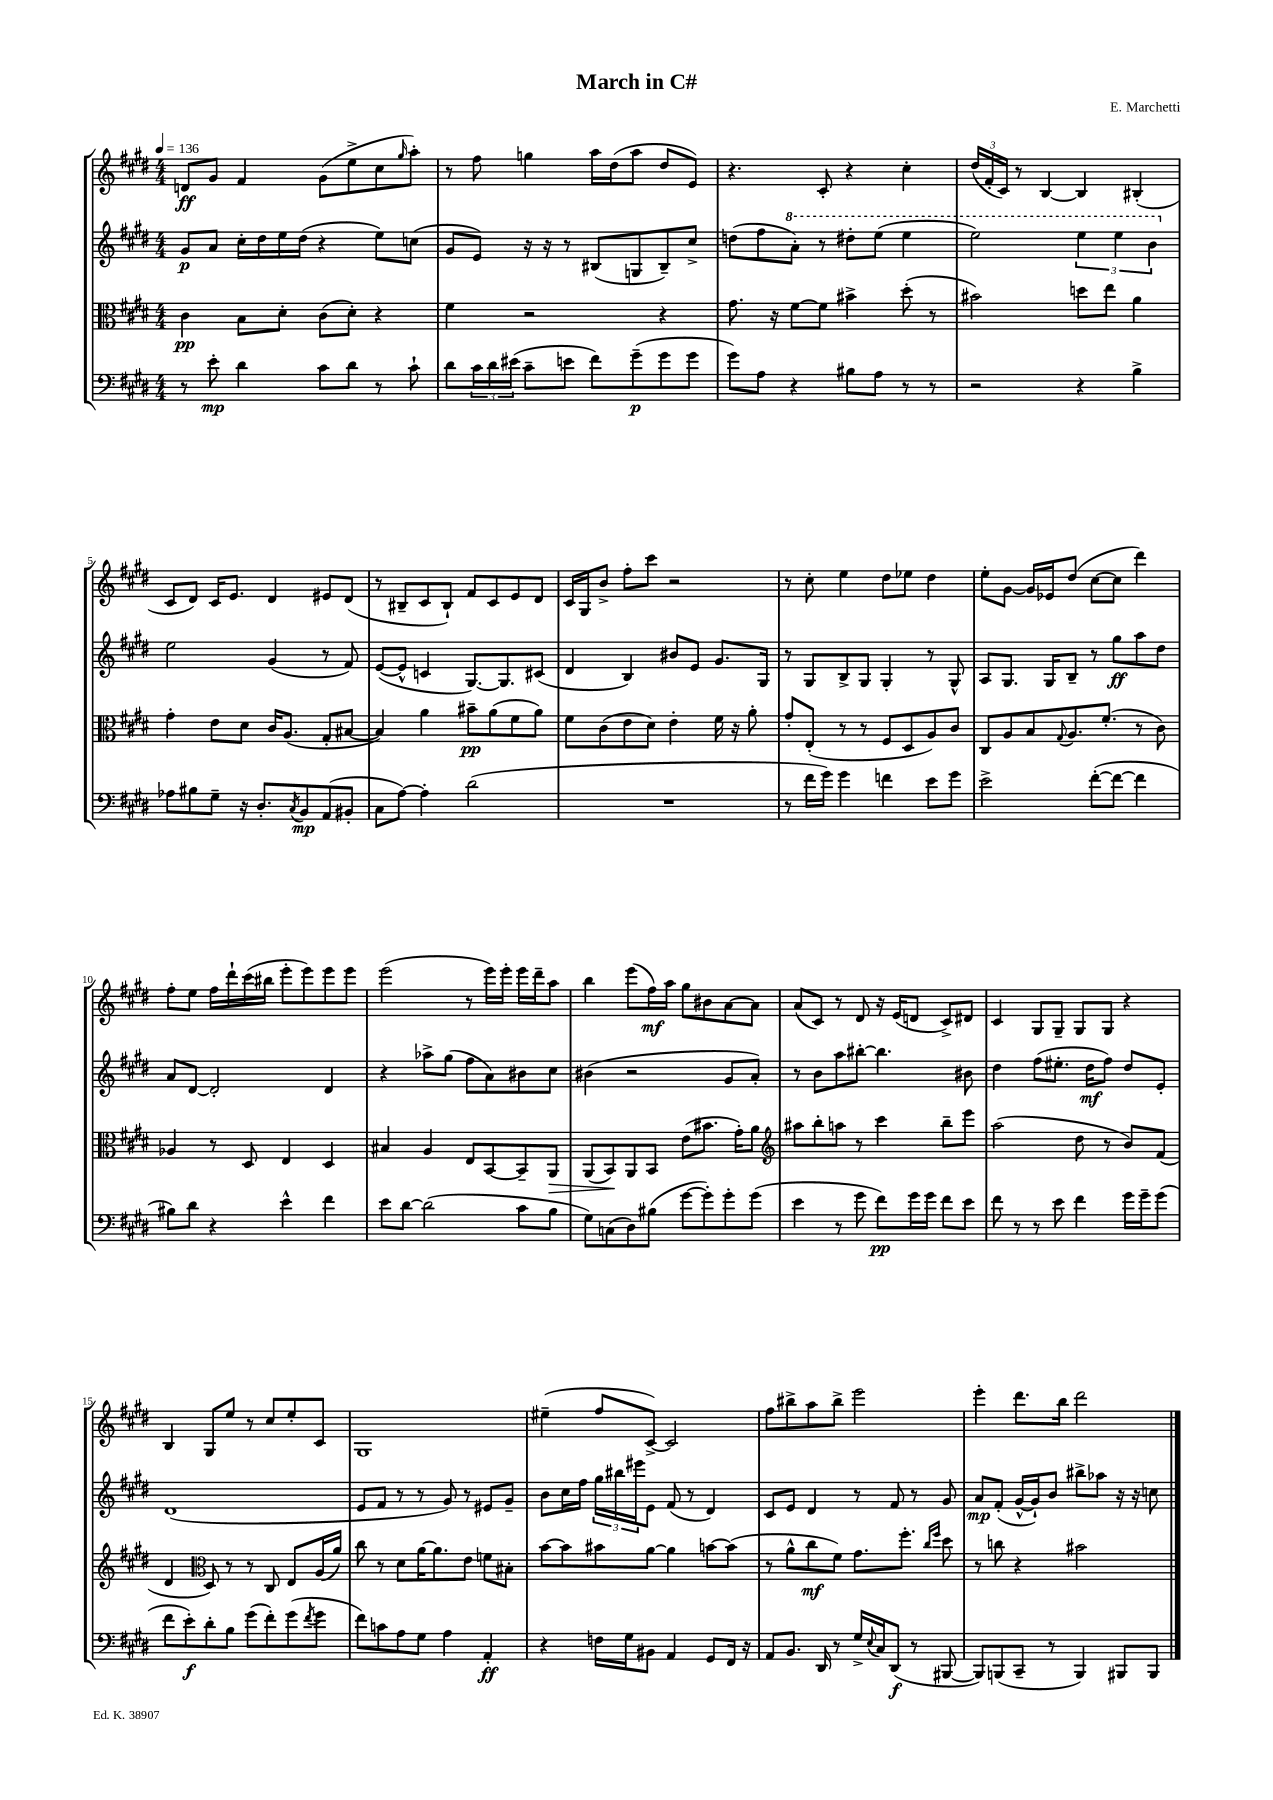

**kern	**dynam	**kern	**dynam	**kern	**dynam	**kern	**dynam
*part4	*part4	*part3	*part3	*part2	*part2	*part1	*part1
*staff4	*staff4	*staff3	*staff3	*staff2	*staff2	*staff1	*staff1
*clefF4	*	*clefC3	*	*clefG2	*	*clefG2	*
*k[f#c#g#d#]	*	*k[f#c#g#d#]	*	*k[f#c#g#d#]	*	*k[f#c#g#d#]	*
*M4/4	*	*M4/4	*	*M4/4	*	*M4/4	*
*MM136	*	*MM136	*	*MM136	*	*MM136	*
=1	=1	=1	=1	=1	=1	=1	=1
8r	.	4c#\	pp	8g#/L	p	8dn/L	ff
8e'\	mp	.	.	8a/J	.	8g#/J	.
4d#\	.	8B\L	.	16cc#'\LL	.	4f#/	.
.	.	.	.	16dd#\	.	.	.
.	.	8d#'\J	.	16ee\	.	.	.
.	.	.	.	(16dd#\JJ	.	.	.
8c#\L	.	(8c#\L	.	4r	.	(8g#\L	.
8d#\J	.	8d#'\J)	.	.	.	8ee^\	.
8r	.	4r	.	8ee\L)	.	8cc#\	.
.	.	.	.	.	.	16qqgg#/	.
8c#`\	.	.	.	(8ccn\J	.	8aa'\J)	.
=2	=2	=2	=2	=2	=2	=2	=2
8d#\L	.	4f#\	.	8g#/L	.	8r	.
24c#\L	.	.	.	8e/J)	.	8ff#\	.
24d#\	.	.	.	.	.	.	.
(24e#X\JJ	.	.	.	.	.	.	.
8c#~\L	.	2r	.	16r	.	4ggn\	.
.	.	.	.	16r	.	.	.
8en\J	.	.	.	8r	.	.	.
8f#\L)	.	.	.	(8B#X/L	.	16aa\LL	.
.	.	.	.	.	.	(16dd#\J	.
(8g#~\	p	.	.	8Gn/	.	8aa\J	.
8g#\	.	4r	.	8B#~/)	.	8dd#/L	.
8g#\J	.	.	.	8cc#^/J	.	8e/J)	.
=3	=3	=3	=3	=3	=3	=3	=3
8g#\L)	.	8.g#\	.	(8ddn\L	.	4.r	.
8A\J	.	.	.	8ff#\	.	.	.
.	.	16r	.	.	.	.	.
*	*	*	*	*8va	*	*	*
4r	.	[8f#\L	.	8aa'\J)	.	.	.
.	.	8f#\J]	.	8r	.	8c#'/	.
8B#X\L	.	4b#X^\	.	8ddd#X'\L	.	4r	.
8A\J	.	.	.	(8eee\J	.	.	.
8r	.	(8dd#'\	.	4eee\	.	4cc#'\	.
8r	.	8r	.	.	.	.	.
=4	=4	=4	=4	=4	=4	=4	=4
2r	.	2b#X\)	.	2eee\)	.	(24dd#/LL	.
.	.	.	.	.	.	24f#'/	.
.	.	.	.	.	.	24c#/JJ)	.
.	.	.	.	.	.	8r	.
.	.	.	.	.	.	[4B/	.
4r	.	8ddn\L	.	6eee\	.	4B/]	.
.	.	8ee\J	.	.	.	.	.
.	.	.	.	6eee\	.	.	.
4B^\	.	4a\	.	.	.	(4B#X'/	.
.	.	.	.	6bb\	.	.	.
!!LO:LB:g=z
=5	=5	=5	=5	=5	=5	=5	=5
*	*	*	*	*X8va	*	*	*
8A-X\L	.	4g#'\	.	2ee\	.	8c#/L	.
8B#X\	.	.	.	.	.	8d#/J)	.
8G#~\J	.	8e\L	.	.	.	16c#/KL	.
.	.	.	.	.	.	8.e/J	.
16r	.	8d#\J	.	.	.	.	.
8.D#'/L	.	.	.	.	.	.	.
.	.	16c#/KL	.	(4g#/	.	4d#/	.
.	.	(8.A/J	.	.	.	.	.
8qC#/	.	.	.	.	.	.	.
8BB/	mp	.	.	.	.	.	.
(8AA/	.	8G#'/L	.	8r	.	8e#X/L	.
8BB#X'/J	.	[8B#X/J	.	8f#/)	.	(8d#/J	.
=6	=6	=6	=6	=6	=6	=6	=6
8C#\L	.	4B#/])	.	([8e/L	.	8r	.
[8A\J)	.	.	.	8e^^/J]	.	8B#X~/L	.
4A'\]	.	4a\	.	4cn/	.	8c#/	.
.	.	.	.	.	.	8B#`/J)	.
(2d#\	.	8b#X~\L	pp	[8.G#/L)	.	8f#/L	.
.	.	(8a\	.	.	.	8c#/	.
.	.	.	.	8.G#/]	.	.	.
.	.	8f#\	.	.	.	8e/	.
.	.	8a\J)	.	(8c#X/J	.	8d#/J	.
=7	=7	=7	=7	=7	=7	=7	=7
1r	.	8f#\L	.	4d#/	.	16c#/LL	.
.	.	.	.	.	.	16G#/J	.
.	.	(8c#\	.	.	.	8b^/J	.
.	.	8e\	.	4B/)	.	8ff#'\L	.
.	.	8d#\J)	.	.	.	8ccc#\J	.
.	.	4e'\	.	8b#X/L	.	2r	.
.	.	.	.	8e/J	.	.	.
.	.	16f#\	.	8.g#/L	.	.	.
.	.	16r	.	.	.	.	.
.	.	8a'\	.	.	.	.	.
.	.	.	.	16G#/Jk	.	.	.
=8	=8	=8	=8	=8	=8	=8	=8
8r	.	8g#'/L	.	8r	.	8r	.
16f#\LL	.	(8E'/J	.	8G#/L	.	8cc#'\	.
16g#\JJ)	.	.	.	.	.	.	.
4g#\	.	8r	.	8B^/	.	4ee\	.
.	.	8r	.	8G#/J	.	.	.
4fn\	.	8F#/L	.	4G#'/	.	8dd#\L	.
.	.	8D#/	.	.	.	8ee-X\J	.
8e\L	.	8A/)	.	8r	.	4dd#\	.
8g#\J	.	8c#/J	.	8G#^^/	.	.	.
=9	=9	=9	=9	=9	=9	=9	=9
2e^\	.	8C#/L	.	8A/L	.	8ee'\L	.
.	.	8A/	.	8.G#/J	.	[8g#\J	.
.	.	8B/	.	.	.	16g#/LL]	.
.	.	.	.	16G#/KL	.	16e-X/J	.
.	.	8qqG#/	.	.	.	.	.
.	.	8.A/	.	8B~/J	.	(8dd#/J	.
([8f#'\L	.	.	.	8r	.	[8cc#\L	.
.	.	(8.f#'/J	.	.	.	.	.
8f#\J_	.	.	.	8gg#\L	ff	8cc#\J]	.
4f#\]	.	8r	.	8aa\	.	4ddd#\)	.
.	.	8c#\)	.	8dd#\J	.	.	.
!!LO:LB:g=z
=10	=10	=10	=10	=10	=10	=10	=10
8B#X\L)	.	4A-X/	.	8a/L	.	8ff#'\L	.
8d#\J	.	.	.	[8d#/J	.	8ee\J	.
4r	.	8r	.	2d#'/]	.	16ff#\LL	.
.	.	.	.	.	.	16ddd#`\	.
.	.	8D#/	.	.	.	(16ccc#\	.
.	.	.	.	.	.	16bb#X\JJ	.
4e^^\	.	4E/	.	.	.	8eee'\L	.
.	.	.	.	.	.	8eee\)	.
4f#\	.	4D#/	.	4d#/	.	8eee\	.
.	.	.	.	.	.	8eee\J	.
=11	=11	=11	=11	=11	=11	=11	=11
8e\L	.	4B#X/	.	4r	.	(2eee\	.
[8d#\J	.	.	.	.	.	.	.
(2d#\]	.	4A/	.	8aa-X^\L	.	.	.
.	.	.	.	(8gg#\J	.	.	.
.	.	8E/L	.	8ff#\L	.	8r	.
.	.	[8BB/	.	8a\)	.	16eee\LL)	.
.	.	.	.	.	.	16eee'\JJ	.
8c#\L	.	8BB~/]	.	8b#X\	.	16eee\LL	.
.	.	.	.	.	.	16ddd#~\J	.
!	!	!	!LO:HP:b	!	!	!	!
8B\J	.	8AA/J	>	8cc#\J	.	8aa\J	.
=12	=12	=12	=12	=12	=12	=12	=12
8G#\L)	.	(8AA/L	.	(4b#X\	.	4bb\	.
(8Cn\	.	8BB/)	.	.	.	.	.
8D#\)	.	8AA/	]	2r	.	(8eee\L	.
(8B#X\J	.	8BB/J	.	.	.	16ff#\L)	mf
.	.	.	.	.	.	16aa\JJ	.
[8g#\L	.	(8e\L	.	.	.	8gg#\L	.
8g#'\])	.	8.b#X\J	.	.	.	8b#X\	.
8g#'\	.	.	.	8g#/L	.	[8a\	.
.	.	16g#'\KL)	.	.	.	.	.
(8g#\J	.	8a\J	.	8a'/J)	.	8a\J]	.
=13	=13	=13	=13	=13	=13	=13	=13
*	*	*clefG2	*	*	*	*	*
4e\	.	8aa#X\L	.	8r	.	(8a/L	.
.	.	8bb'\	.	8b\L	.	8c#/J)	.
8r	.	8aan\J	.	8aa\	.	8r	.
8g#\	.	8r	.	[8bb#X'\J	.	8d#/	.
8f#\L)	pp	4ccc#\	.	4.bb#\]	.	16r	.
.	.	.	.	.	.	(16e/KL	.
16g#\L	.	.	.	.	.	8dn/J	.
16g#\JJ	.	.	.	.	.	.	.
8f#\L	.	8bb~\L	.	.	.	8c#^/L)	.
8e\J	.	8eee\J	.	8b#X\	.	8d#X/J	.
=14	=14	=14	=14	=14	=14	=14	=14
8f#\	.	(2aa\	.	4dd#\	.	4c#/	.
8r	.	.	.	.	.	.	.
8r	.	.	.	(8ff#\L	.	8G#/L	.
8e\	.	.	.	8.ee#X'\J	.	8G#~/J	.
4f#\	.	8dd#\	.	.	.	8G#/L	.
.	.	.	.	16dd#\KL	mf	.	.
.	.	8r	.	8ff#\J)	.	8G#/J	.
16g#\LL	.	8b/L)	.	8dd#/L	.	4r	.
16g#~\J	.	.	.	.	.	.	.
(8g#\J	.	(8f#/J	.	8e'/J	.	.	.
!!LO:LB:g=z
=15	=15	=15	=15	=15	=15	=15	=15
8f#\L	.	4d#/	.	(1d#	.	4B/	.
8e'\)	f	.	.	.	.	.	.
*	*	*clefC3	*	*	*	*	*
8d#'\	.	8D#/)	.	.	.	8G#/L	.
8B\J	.	8r	.	.	.	8ee/J	.
(8g#\L	.	8r	.	.	.	8r	.
8f#'\)	.	8C#/	.	.	.	8cc#/L	.
(8g#\	.	8E/L	.	.	.	8ee'/	.
8qf#/	.	.	.	.	.	.	.
8g#\J	.	(16A/L	.	.	.	8c#/J	.
.	.	16a/JJ)	.	.	.	.	.
=16	=16	=16	=16	=16	=16	=16	=16
8f#\L)	.	8cc#\	.	8e/L	.	1G#	.
8cn\	.	8r	.	8f#/J	.	.	.
8A\	.	8d#\L	.	8r	.	.	.
8G#\J	.	[16a\K	.	8r	.	.	.
.	.	8.a\]	.	.	.	.	.
4A\	.	.	.	8g#/)	.	.	.
.	.	8e\J	.	8r	.	.	.
4AA'/	ff	8fn\L	.	8e#X/L	.	.	.
.	.	8B#X'\J	.	8g#~/J	.	.	.
=17	=17	=17	=17	=17	=17	=17	=17
4r	.	[8b\L	.	8b\L	.	(4ee#X~\	.
.	.	8b\]	.	16cc#\L	.	.	.
.	.	.	.	16ff#\JJ	.	.	.
16Fn\LL	.	8b#X\	.	24gg#\LL	.	8ff#/L	.
.	.	.	.	24bb#X\	.	.	.
16G#\J	.	.	.	.	.	.	.
.	.	.	.	24eee#X\J	.	.	.
8BB#X\J	.	[8a\J	.	8e\J	.	[8c#^/J)	.
4AA/	.	4a\]	.	(8f#/	.	2c#/]	.
.	.	.	.	8r	.	.	.
8GG#/L	.	[8bn\L	.	4d#/)	.	.	.
16FF#/Jk	.	(8b\J]	.	.	.	.	.
16r	.	.	.	.	.	.	.
=18	=18	=18	=18	=18	=18	=18	=18
8AA/L	.	8r	.	8c#/L	.	8ff#\L	.
8.BB/J	.	8a^^\L	.	8e/J	.	8bb#X^\	.
.	.	8cc#\	mf	4d#/	.	8aa\	.
16DD#/	.	.	.	.	.	.	.
8r	.	8f#\J)	.	.	.	8bb#^\J	.
16G#^/LL	.	8.g#\L	.	8r	.	2eee\	.
8qqE/	.	.	.	.	.	.	.
16C#/J	.	.	.	.	.	.	.
(8DD#/J	f	.	.	8f#/	.	.	.
.	.	8.ff#'\J	.	.	.	.	.
8r	.	.	.	8r	.	.	.
.	.	16qqcc#/LL	.	.	.	.	.
.	.	16qqff#/JJ	.	.	.	.	.
[8BBB#X/	.	8dd#\	.	8g#/	.	.	.
=19	=19	=19	=19	=19	=19	=19	=19
8BBB#/L])	.	8r	.	8a/L	mp	4eee'\	.
(8BBBn/	.	8ccn\	.	(8f#'/J	.	.	.
8CC#~/J	.	4r	.	[16g#^^/LL	.	8.ddd#\L	.
.	.	.	.	16g#`/J])	.	.	.
8r	.	.	.	8b/J	.	.	.
.	.	.	.	.	.	16bb\Jk	.
4BBB/)	.	2b#X\	.	8bb#X^\L	.	2ddd#\	.
.	.	.	.	8aa-X\J	.	.	.
8BBB#X/L	.	.	.	16r	.	.	.
.	.	.	.	16r	.	.	.
8BBB#/J	.	.	.	8ccn\	.	.	.
==	==	==	==	==	==	==	==
*-	*-	*-	*-	*-	*-	*-	*-
